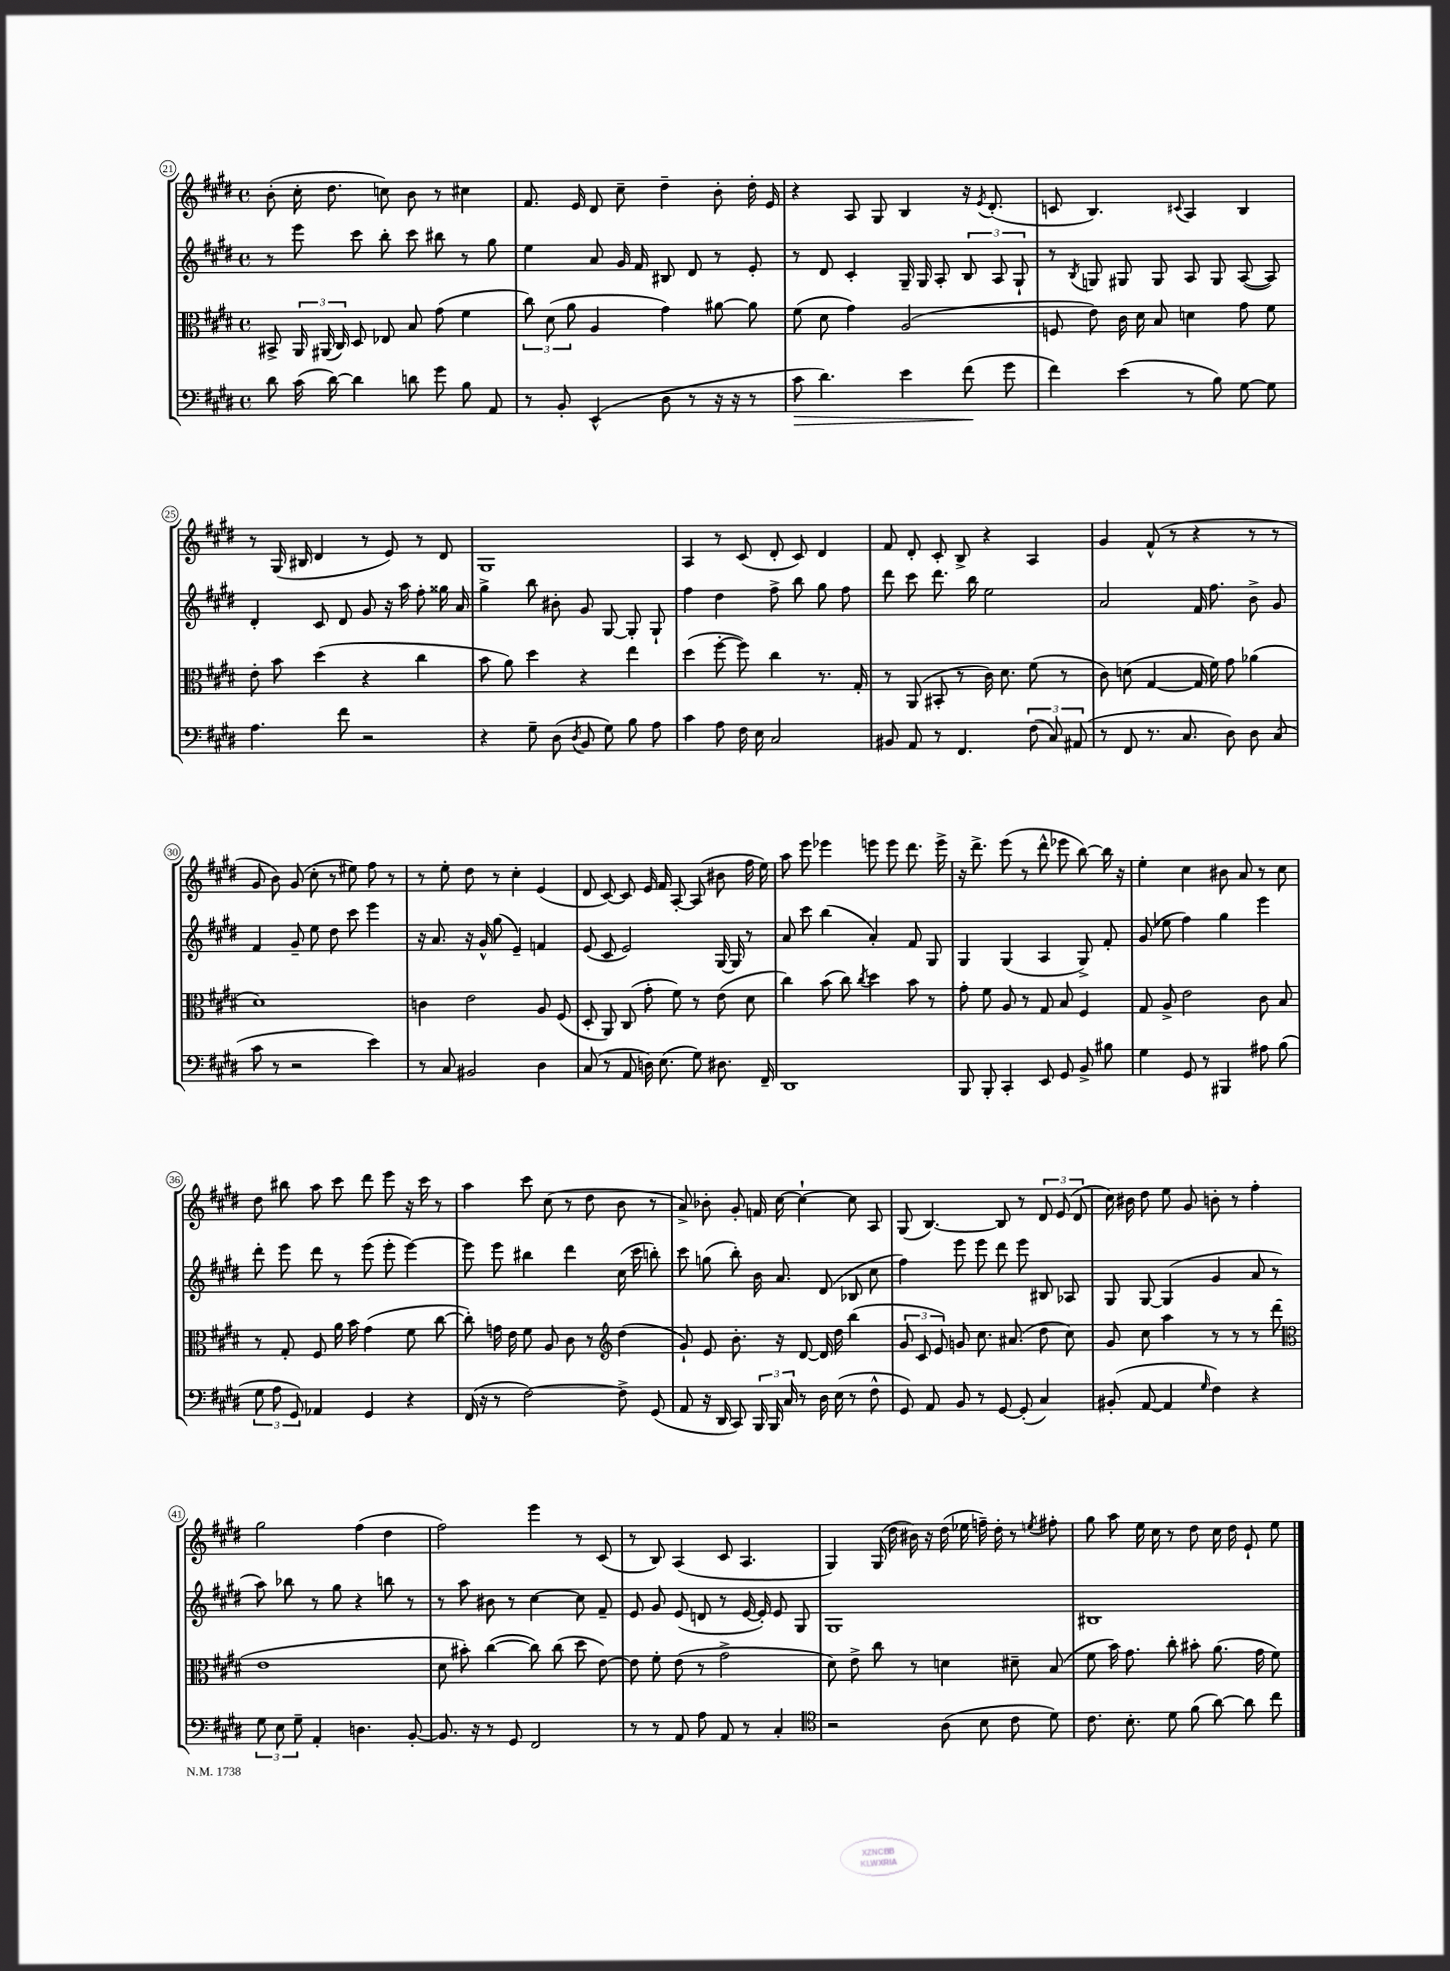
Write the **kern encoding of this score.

**kern	**kern	**kern	**kern
*staff4	*staff3	*staff2	*staff1
*clefF4	*clefC3	*clefG2	*clefG2
*k[f#c#g#d#]	*k[f#c#g#d#]	*k[f#c#g#d#]	*k[f#c#g#d#]
*M4/4	*M4/4	*M4/4	*M4/4
*met(c)	*met(c)	*met(c)	*met(c)
8d#	8BB#^	8r	(8b'
(16c#	24AA	8eee	16cc#'
.	(24AA#	.	.
[16d#)	.	.	8.dd#
.	24C#)	.	.
4d#]	8D#	8ccc#	.
.	8E-	8bb'	8cc)
8d	8B	8ccc#	8b
8g#	(8g#	8bb#	8r
8B	4f#	8r	4cc#
8AA	.	8gg#	.
=	=	=	=
8r	12cc#)	4ee	8.f#
.	(12d#	.	.
8BB'	.	.	.
.	12a	.	.
.	.	.	16e
(4EE^^	4A	8a	8d#
.	.	16g#	8cc#~
.	.	16f#	.
8D#	4g#)	8B#	4dd#~
8r	.	8d#	.
16r	[8a#	8r	8b'
16r	.	.	.
8r	8a#]	8e'	16dd#'
.	.	.	16e
=	=	=	=
8c#	(8f#	8r	4r
4.d#)	8d#	8d#	.
.	4g#)	4c#'	8A
.	.	.	8G#
4e	(2A	16G#~	4B
.	.	16G#	.
.	.	8A'	.
(8f#	.	12B	16r
.	.	.	8qe
.	.	.	(8.d#'
.	.	12A	.
8g#	.	.	.
.	.	12G#`	.
=	=	=	=
4f#)	8F	8r	8c
.	.	8qB	.
.	8e)	8G	4.B)
(4e	16c#	8G#	.
.	16d#	.	.
.	8B	8G#	.
.	.	.	8qqc#
8r	4d	8A	4A
8B)	.	8G#	.
[8G#	8g#	([8A	4B
8G#]	8f#	8A])	.
=	=	=	=
4.A	8e'	4d#'	8r
.	8b	.	(16G#
.	.	.	16B#
.	(4dd#	8c#	4d#
8f#	.	8d#	.
2r	4r	8g#	8r
.	.	16r	8e)
.	.	16aa	.
.	4cc#	8ff#'	8r
.	.	16gg##	8d#
.	.	16a	.
=	=	=	=
4r	8b	4gg#^	1G#
.	8a)	.	.
8G#~	4dd#	8bb	.
(8D#	.	8b#'	.
8qD#	.	.	.
8BB	4r	8g#	.
8G#)	.	[8G#	.
8B	4ee	8G#']	.
8A	.	8G#`	.
=	=	=	=
4c#	(4dd#	4ff#	4A
8A	[8ff#'	4dd#	8r
16F#	8ff#])	.	(8c#
16E	.	.	.
2C#	4cc#	8ff#^	8d#'
.	.	8bb	8c#)
.	8.r	8gg#	4d#
.	.	8ff#	.
.	16G#'	.	.
=	=	=	=
8BB#	8r	8ddd#	8f#
8AA	(8AA	8ccc#	8d#'
8r	8BB#'	8.ddd#	8c#'
4.FF#	8r	.	8B^
.	.	16bb	.
.	16c#)	2ee	4r
.	8.d#	.	.
(12F#	(8f#	.	4A
12C#)	.	.	.
.	8r	.	.
(12AA#	.	.	.
=	=	=	=
8r	8c#)	2a	4g#
8FF#	(8d	.	.
8.r	[4G#	.	(8f#^^
.	.	.	8r
8.C#	.	.	.
.	16G#]	16f#	4r
.	16f#)	8.ff#	.
8D#)	8g#	.	.
8D#	(4a-	8b^	8r
(8C#	.	8g#	8r
=	=	=	=
8c#	1d#)	4f#	8g#
8r	.	.	8b)
2r	.	8g#~	(8g#
.	.	8ee	8cc#'
.	.	8dd#	8r
.	.	8ccc#	8ee#)
4e)	.	4eee	8ff#
.	.	.	8r
=	=	=	=
8r	4c	16r	8r
.	.	8.a	.
8C#	.	.	8ee'
2BB#	2e	16r	8dd#
.	.	16g#^^	.
.	.	(8gg#	8r
.	.	4e~)	4cc#'
4D#	8A	4f	(4e
.	(8F#	.	.
=	=	=	=
(8C#	8D#'	(8e	8d#
8r	8AA)	8c#	[8c#)
8AA	(8C#	2e)	8c#]
16D)	8g#'	.	16e
(8.E	.	.	16f#
.	8f#)	.	[8A'
8G#)	8r	.	(8A]
8.D#	(8e	[16G#	8b#
.	.	16G#]	.
.	8d#	8r	16ff#
16FF#~	.	.	16ee)
=	=	=	=
1DD#	4cc#)	8a	8aa
.	.	8ccc#	8eee
.	(8b	(4bb	4eee-
.	8cc#)	.	.
.	8qcc#	.	.
.	4dd#	4a')	8eee
.	.	.	8eee
.	8b	8f#	8.ddd#
.	8r	8G#	.
.	.	.	16eee^
=	=	=	=
8BBB	8g#'	4G#	16r
.	.	.	8.ddd#^
8BBB'	8f#	.	.
4CC#'	8A	(4G#	(8eee
.	8r	.	8r
8EE	8G#	4A	8ddd#^^
8GG#	8B	.	8eee-
8BB^	4F#	8G#^)	[8bb)
8B#	.	8f#'	16bb]
.	.	.	16r
=	=	=	=
4G#	8G#	(8g#	4ee'
.	8A^	8ee-	.
8GG#	2e	4ff#)	4cc#
8r	.	.	.
4BBB#	.	4gg#	8b#
.	.	.	8a
8A#	8c#	4eee	8r
(8B	8B	.	8cc#
=	=	=	=
12G#	8r	8ddd#'	8dd#
12A	.	.	.
.	8G#'	8eee	8bb#
12GG#)	.	.	.
4AA-	8F#	8ddd#	8aa
.	16a	8r	8ccc#
.	16b	.	.
4GG#	(4g#	(8eee	8ddd#
.	.	8eee'	8eee
4r	8f#	[4eee)	16r
.	.	.	16ccc#
.	[8cc#	.	8r
=	=	=	=
(16FF#	8cc#'])	8eee]	4aa
16r	.	.	.
8r	16g	8eee	.
.	16e	.	.
[2F#)	8f#	4bb#	8ccc#
.	8A	.	(8cc#
.	8c#	4ddd#	8r
.	8r	.	8dd#
*	*clefG2	*	*
8F#^]	(4dd#	(16cc#	8b
.	.	16ccc#	.
(8GG#	.	8bb')	8r
=	=	=	=
8AA	8g#`)	8ccc#	8a^)
16r	8e	(8gg	8b-'
16DD#	.	.	.
8CC#)	8.b'	8bb')	8g#'
24BBB	.	16b	16f
24BBB	.	.	.
.	16r	8.a	[16cc#
24C#	.	.	.
8r	[8d#	.	4cc#`_
16D#	16d#]	(8d#	.
(16E	16dd#	.	.
8r	(4bb	8B-	8cc#]
8F#^^	.	8cc#	8A
=	=	=	=
8GG#)	12g#	4ff#)	(8G#
.	12c#	.	.
8AA	.	.	[4.B)
.	12e)	.	.
8BB	8g	8eee	.
8r	8.cc#	8eee	.
[8GG#	.	8ddd#	8B]
.	(8.a#	.	.
(8GG#']	.	8eee	8r
4C#)	8dd#	8B#	12d#
.	.	.	(12e
.	8cc#)	8A-	.
.	.	.	12d#
=	=	=	=
(8BB#'	8g#	8G#	16cc#)
.	.	.	16b#
[8AA	8cc#	[8G#	8dd#
4AA]	4aa	(4G#]	8ee
.	.	.	8g#
16qqG#	.	.	.
4F#)	8r	4g#	8b'
.	8r	.	8r
4r	8r	8a	4ff#'
.	(8ddd#	8r	.
=	=	=	=
*	*clefC3	*	*
12G#	1e	8aa)	2gg#
12E	.	.	.
.	.	8bb-	.
12G#~	.	.	.
4AA'	.	8r	.
.	.	8gg#	.
4.D	.	4r	(4ff#
.	.	8bb	4dd#
[8BB'	.	8r	.
=	=	=	=
8.BB]	8d#	8r	2ff#)
.	8b#')	8aa	.
16r	.	.	.
8r	([4cc#	8b#	.
8GG#	.	8r	.
2FF#	8cc#])	[4cc#	4eee
.	(8cc#	.	.
.	8dd#	8cc#]	8r
.	[8e)	8f#~	(8c#
=	=	=	=
8r	8e]	8e	8r
8r	8f#'	8g#	8B)
8AA	(8e	(8e	(4A
8A	8r	8d	.
8AA	2g#^	8r	8c#
8r	.	[16e	4.A
.	.	16e'])	.
4C#'	.	8e	.
.	.	8G#	.
=	=	=	=
*clefC4	*	*	*
2r	8d#)	1G#	4G#)
.	8e^	.	.
.	8cc#	.	(16G#
.	.	.	16dd#
.	8r	.	16b#)
.	.	.	16r
(8A	4d	.	(16dd#
.	.	.	16ee-
8B	.	.	16ff~)
.	.	.	16dd#'
8c#	8d#~	.	8r
.	.	.	8qee
8d#)	(8B	.	8ff#'
=	=	=	=
8.c#	8f#	1B#	8gg#
.	16b)	.	8aa
8.B'	8.g#	.	.
.	.	.	16ee
.	.	.	16cc#
8d#	8cc#'	.	8r
(8f#	8b#'	.	8dd#
[8a)	(8.a	.	16cc#
.	.	.	16dd#
8a]	.	.	8e`
.	16g#	.	.
8cc#	8f#)	.	8ee
==	==	==	==
*-	*-	*-	*-
